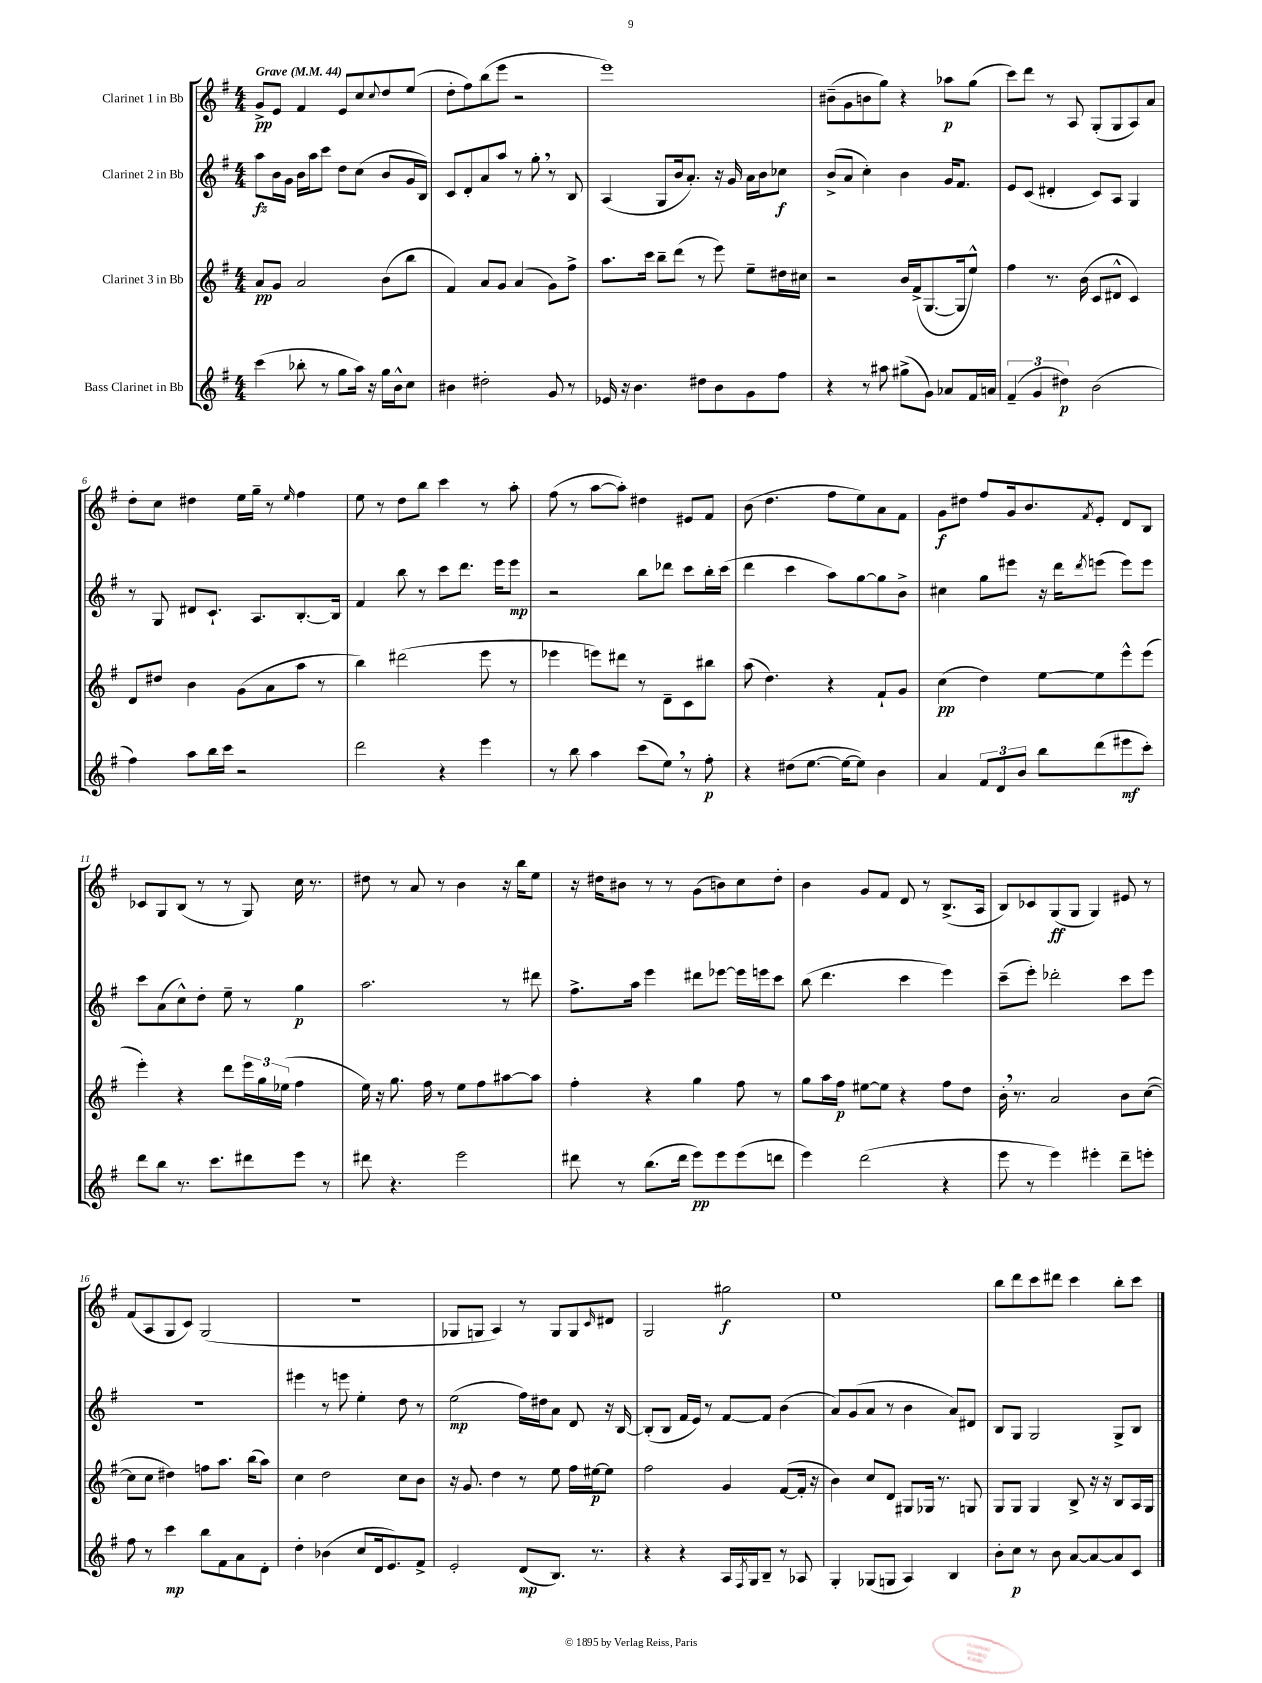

**kern	**kern	**kern	**kern
*staff4	*staff3	*staff2	*staff1
*clefG2	*clefG2	*clefG2	*clefG2
*k[f#]	*k[f#]	*k[f#]	*k[f#]
*M4/4	*M4/4	*M4/4	*M4/4
*MM44	*MM44	*MM44	*MM44
(4ccc	8a	8aa	8g^
.	8g	16b	8e
.	.	16g	.
8bb-'	2a	16b	4f#
.	.	16aa	.
8r	.	8ccc	.
8gg	.	8dd	8e
16aa)	.	(8cc	8cc
16r	.	.	.
.	.	.	8qqcc
16gg	(8b	8b	8dd
16b^^	.	.	.
8cc	8bb	16g	(8ee
.	.	16B)	.
=	=	=	=
4b#	4f#)	8c	8dd'
.	.	8d'	8ff#)
2dd#'	8a	8a	(8bb
.	8g	8aa	8eee
.	(4a	8r	2r
.	.	8gg'	.
8g	8g)	8r	.
8r	8ff#^	8B	.
=	=	=	=
16e-	8.aa	(4A	1eee)
16r	.	.	.
4.b	.	.	.
.	16ccc	.	.
.	8bb~	8G	.
.	(8ddd	16b	.
.	.	8.a')	.
8dd#	8r	.	.
8b	8eee)	16r	.
.	.	16g	.
8g	8ee~	16a	.
.	.	16b	.
8ff#	16dd#	8cc-	.
.	16cc#	.	.
=	=	=	=
4r	2r	(8b^	(8b#~
.	.	8a	8g
8r	.	4cc')	8b
8aa#	.	.	8gg)
(8gg#^	16b	4b	4r
.	(16f#^	.	.
8g)	[8.G	.	.
8a-	.	16g	8aa-
.	16G]	8.f#	.
16f#	8ee^^)	.	(8gg
16a	.	.	.
=	=	=	=
(6f#~	4ff#	8e	8ccc)
.	.	(8c	8ddd
6g	.	.	.
.	8.r	4d#'	8r
6dd#)	.	.	.
.	.	.	8A
.	(16b	.	.
(2b	8c	8c)	(8G'
.	8d#^^	8A	8G
.	4c)	4G	8A)
.	.	.	8a
=	=	=	=
4ff#)	8d	8r	8dd'
.	8dd#	8G	8cc
8aa	4b	8d#	4dd#
16bb	.	8.c`	.
16ccc	.	.	.
2r	(8g	.	16ee
.	.	8.A	16gg~
.	8a	.	8r
.	.	.	16qqee
.	8aa	[8.B'	4ff#
.	8r	.	.
.	.	16B]	.
=	=	=	=
2ddd	4bb)	4f#	8ee
.	.	.	8r
.	(2ddd#	8bb	8dd
.	.	8r	8bb
4r	.	8ccc	4ccc
.	.	8.ddd	.
4eee	8eee	.	8r
.	.	16eee	.
.	8r	8eee	8aa'
=	=	=	=
8r	4eee-	2r	(8ff#
8bb	.	.	8r
4aa	8eee)	.	[8aa
.	8ddd#	.	8aa'])
(8ccc	8r	8bb	4dd#
8ee)	8d~	8ddd-	.
8r	8c	8ccc	8e#
8ff#'	8bb#	16bb'	8f#
.	.	(16ccc	.
=	=	=	=
4r	(8aa	4ddd	(8b
.	4.dd)	.	4.dd
(8dd#	.	4ccc	.
[8.ee	.	.	.
.	4r	8aa)	8ff#
16ee_	.	.	.
8ee])	.	[8gg	8ee)
4b	8f#`	8gg]	8a
.	8g	8b^	8f#
=	=	=	=
4a	(4cc	4cc#	8g
.	.	.	8dd#
12f#	4dd)	8gg	8ff#
12d	.	.	.
.	.	8eee#	16g
12b	.	.	.
.	.	.	8.b
8bb	[8ee	16r	.
.	.	16ddd	.
.	.	8qddd	8qf#
(8ddd	8ee]	(8eee	8e'
8eee#	8eee^^	8eee)	8d
8ccc')	(8eee	8eee	8B
=	=	=	=
8ddd	4eee')	8ccc	8c-
8bb	.	(8a	8G
8.r	4r	8cc^^)	(8B
.	.	8dd'	8r
8.ccc	.	.	.
.	8ddd	8ee~	8r
8ddd#	24eee	8r	8G)
.	24gg	.	.
.	(24ee-	.	.
8eee	4ff#	4gg	16cc
.	.	.	8.r
8r	.	.	.
=	=	=	=
8ddd#	16ee)	2.aa	8dd#
.	16r	.	.
4.r	8.gg	.	8r
.	.	.	8a
.	16ff#	.	.
.	8r	.	8r
2eee	8ee	.	4b
.	8ff#	.	.
.	[8aa#	8r	16r
.	.	.	16bb
.	8aa#]	8ddd#	8ee
=	=	=	=
8ddd#	4ff#'	8.ff#^	16r
.	.	.	16dd#
8r	.	.	8b#
.	.	16aa	.
(8.bb	4r	4eee	8r
.	.	.	8r
16ddd#	.	.	.
8eee)	4gg	8ddd#	(8g
8eee	.	[8eee-	8b)
(8eee	8ff#	16eee-]	8cc
.	.	16eee	.
8ddd	8r	8ccc	8dd#'
=	=	=	=
4eee)	8gg	(8bb	4b
.	16aa	4.ddd	.
.	16ff#	.	.
(2ddd	[8ee#	.	8g
.	8ee#]	.	8f#
.	4r	4ccc	8d
.	.	.	8r
4r	8ff#	4eee)	(8.B^
.	8dd	.	.
.	.	.	16A
=	=	=	=
8eee	16b'	(8ccc~	8B)
.	8.r	.	.
8r	.	8eee')	8c-
4eee)	2a	2ddd-'	(8G
.	.	.	8G
4eee#'	.	.	4G)
8ddd~	8b	8ccc	8e#
8eee'	([8cc	8eee	8r
=	=	=	=
8ff#	8cc]	1r	(8f#
8r	8cc	.	8A
4ccc	4dd#)	.	8G
.	.	.	8c)
8bb	8ff	.	(2G
8f#	8.aa	.	.
8a	.	.	.
.	(16bb	.	.
8d'	8aa)	.	.
=	=	=	=
4dd'	4cc	4eee#	1r
(4b-	2dd	8r	.
.	.	8eee	.
8cc	.	4ee'	.
16d	.	.	.
8.e)	.	.	.
.	8cc	8dd	.
8f#^	8b	8r	.
=	=	=	=
2e'	16r	(2ee	8G-
.	8.g	.	.
.	.	.	8G
.	4dd	.	4A)
(8d	8r	16ff#)	8r
.	.	16dd#	.
8.B)	8ee	8a	8G
.	16ff#	8d	8G
8.r	[16ee#	.	.
.	.	.	16qqc
.	8ee#]	16r	8d#
.	.	[16B	.
=	=	=	=
4r	2ff#	(8B']	2G
.	.	8B	.
4r	.	16f#	.
.	.	16e)	.
.	.	8r	.
16A	4g	[8f#	2gg#
8qF#	.	.	.
16G	.	.	.
8B~	.	8f#]	.
8r	([8f#	(4b	.
8A-	16f#']	.	.
.	16r	.	.
=	=	=	=
4G'	4b)	8a)	1ee
.	.	(8g	.
(8G-	8cc	8a	.
8G	8d	8r	.
4A)	8G#	4b	.
.	16G-	.	.
.	8.r	.	.
4B	.	8a)	.
.	8G	8d#	.
=	=	=	=
8b'	8G	8B	8bb
8cc	8G	8G	8ddd
8r	4G	2G	8ccc
8b	.	.	8ddd#
[8a	8B^	.	4ccc
8a_	16r	.	.
.	16r	.	.
8a]	8B	8G^	8bb'
8c	16A	8B	8ccc
.	16G	.	.
==	==	==	==
*-	*-	*-	*-
